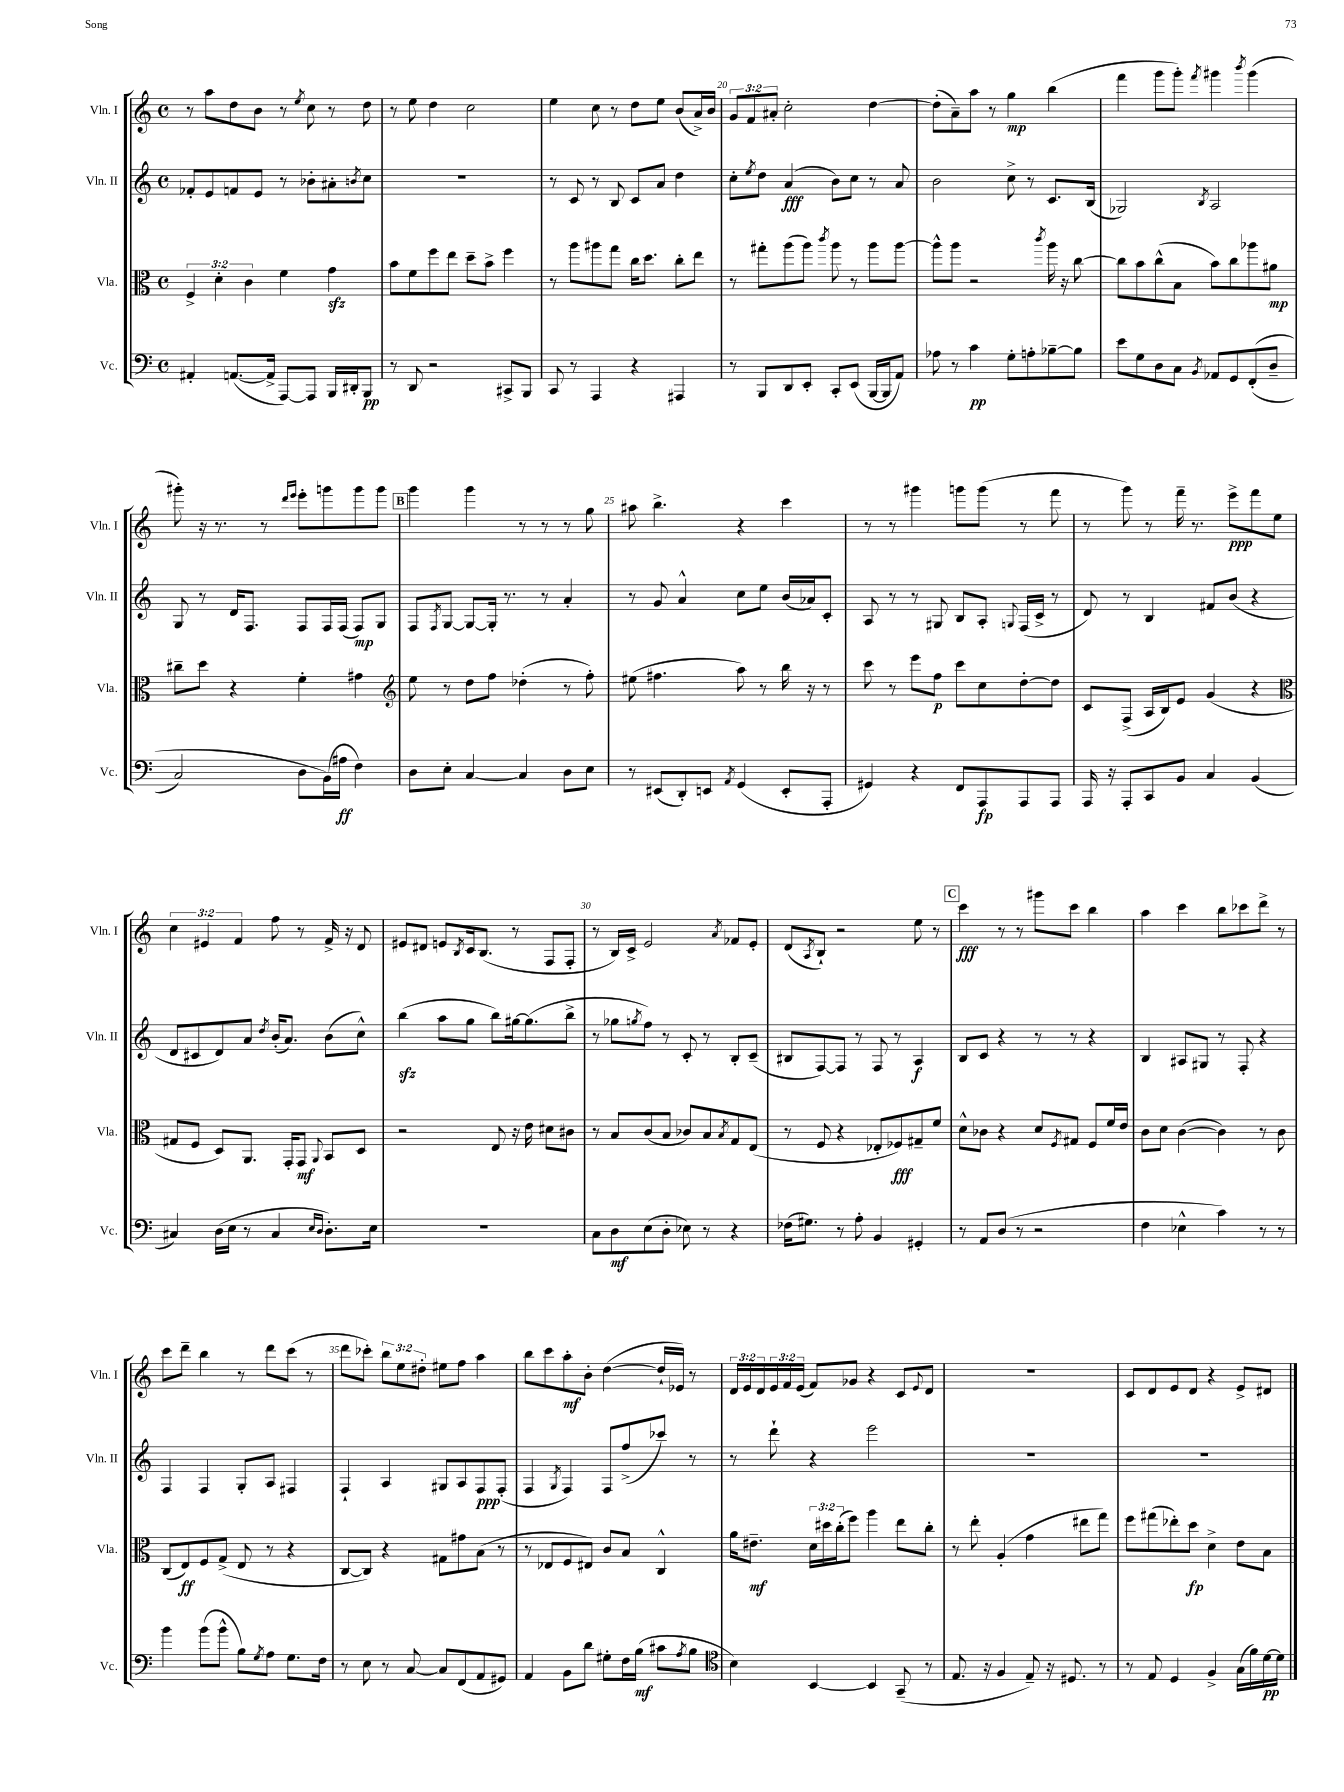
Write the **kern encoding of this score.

**kern	**kern	**kern	**kern
*staff4	*staff3	*staff2	*staff1
*clefF4	*clefC3	*clefG2	*clefG2
*k[]	*k[]	*k[]	*k[]
*M4/4	*M4/4	*M4/4	*M4/4
*met(c)	*met(c)	*met(c)	*met(c)
4AA#'	6F^	8f-'	8r
.	.	8e	8aa
.	6d'	.	.
([8.AA	.	8f	8dd
.	6c	.	.
.	.	8e	8b
16AA^]	.	.	.
[8AAA)	4f	8r	8r
.	.	.	8qee
8AAA]	.	8b-'	8cc
16BBB	4g	8a#'	8r
16DD#'	.	.	.
.	.	8qb	.
8BBB	.	8cc	8dd
=	=	=	=
8r	8b	1r	8r
8DD	8f	.	8ee
2r	8ff	.	4dd
.	8ee	.	.
.	8dd~	.	2cc
.	8b^	.	.
8CC#^	4ff	.	.
8BBB	.	.	.
=	=	=	=
8CC	8r	8r	4ee
8r	8aa	8c	.
4AAA	8aa#	8r	8cc
.	8gg	8B	8r
4r	16cc	8c	8dd
.	8.dd	.	.
.	.	8a	8ee
4AAA#	8cc'	4dd	(8b
.	8ee	.	16a^)
.	.	.	16b
=	=	=	=
8r	8r	8cc'	12g
.	.	.	12f
.	.	8qee	.
8BBB	8gg#'	8dd	.
.	.	.	12a#'
8DD	(8aa	(4a	2cc'
8EE'	8aa)	.	.
.	8qccc	.	.
8CC'	8aa	8b)	.
(8EE	8r	8cc	.
[16BBB	8aa	8r	[4dd
16BBB]	.	.	.
8AA)	[8aa	8a	.
=	=	=	=
8A-	8aa^^]	2b	(8dd']
8r	8aa	.	8a~)
4c	2r	.	8aa
.	.	.	8r
8G'	.	8cc^	4gg
8A'	.	8r	.
.	8qccc	.	.
[8B-~	16aa	8.c	(4bb
.	16r	.	.
8B-]	[8cc	.	.
.	.	(16B	.
=	=	=	=
8e	8cc]	2G-)	4fff
8G	8b	.	.
8D	(8cc^^	.	8ggg
8C	8B	.	8ggg')
8qBB	.	8qB	8qfff
8AA-	8b)	2A	4ggg#
8GG	8cc	.	.
.	.	.	8qbbb
&((8FF'	8aa-	.	(4ggg#
8D~	8a#	.	.
=	=	=	=
2C)	8cc#~	8G	8ggg#')
.	8dd	8r	16r
.	.	.	8.r
.	4r	16d	.
.	.	8.F	.
.	.	.	8r
.	.	.	16qqddd
.	.	.	16qqeee
8D	4f'	8F	8eee'
(16BB&)	.	16F	8ggg
16A#	.	(16F	.
4F)	4g#	8F)	8ggg
.	.	8G	8ggg
=	=	=	=
*	*clefG2	*	*
8D	8ee	8F	4ggg
.	.	8qF	.
8E'	8r	[8G	.
[4C	8dd	8G_	4ggg
.	8ff	16G']	.
.	.	8.r	.
4C]	(4dd-'	.	8r
.	.	8r	8r
8D	8r	4a'	8r
8E	8ff')	.	8gg
=	=	=	=
8r	(8ee#	8r	8aa#
(8EE#	4.ff#	8g	4.bb^
8DD')	.	4a^^	.
8EE	.	.	.
8qAA	.	.	.
(4GG	8aa)	8cc	4r
.	8r	8ee	.
8EE'	16bb	(16b	4ccc
.	16r	16a-)	.
8AAA'	8r	8c'	.
=	=	=	=
4GG#)	8ccc	8A	8r
.	8r	8r	8r
4r	8eee	8r	4ggg#
.	8ff	8G#	.
8FF	8ccc	8B	8ggg
8AAA	8cc	8A'	(8ggg
.	.	8qqG	.
8AAA	[8dd'	(16F	8r
.	.	16c^	.
8AAA	8dd]	8r	8fff
=	=	=	=
16AAA	8c	8d)	8r
16r	.	.	.
8AAA'	(8F^	8r	8ggg)
8CC	16A	4B	8r
.	16B)	.	.
8BB	8e	.	16fff~
.	.	.	8.r
4C	(4g	8f#	.
.	.	(8b	8eee^
(4BB	4r	4r	8fff
.	.	.	8ee
=	=	=	=
*	*clefC3	*	*
4C#)	8G#	8d	6cc
.	8F	8c#	.
.	.	.	6e#
(16D	8D)	8d)	.
16E	.	.	.
.	.	.	6f
8r	8.AA	8a	.
.	.	8qdd	.
4C#	.	(16b'	8ff
.	16GG'	8.a)	.
.	8GG	.	8r
16qqE	.	.	.
16qqD	8qqAA	.	.
8.D')	8BB	(8b	16f^
.	.	.	16r
.	8D	8cc^^)	8d
16E	.	.	.
=	=	=	=
1r	2r	(4bb	8e#
.	.	.	8d#
.	.	8aa	8e
.	.	.	8qB
.	.	8gg	16c
.	.	.	(8.B
.	8E	8bb)	.
.	16r	[16gg#	8r
.	16e	(8.gg#]	.
.	8d#	.	8F
.	8c#	8bb^	8F'
=	=	=	=
8C	8r	8r	8r
8D	8B	8gg-	16B)
.	.	.	16c^
.	.	8qgg	.
(8E	(8c	8ff)	2e
8D'	8B	8r	.
8E-)	8c-)	8c'	.
8r	8B	8r	.
.	8qB	.	8qa
4r	8G	8B'	8f-
.	(8E	(8c~	8e'
=	=	=	=
(16F-	8r	8B#	(8d
8.G#)	.	.	.
.	.	.	8qA
.	8F	[8F)	8B`)
8r	4r	8F]	2r
8A'	.	8r	.
4BB	8E-'	8F	.
.	8F-)	8r	.
4GG#'	8G#~	4A	8ee
.	8f	.	8r
=	=	=	=
8r	8d^^	8B	4ccc
8AA	8c-	8c	.
(8D	4r	4r	8r
8r	.	.	8r
2r	8d	8r	8ggg#
.	8qF	.	.
.	8G#	8r	8ccc
.	8F	4r	4bb
.	16f	.	.
.	16e	.	.
=	=	=	=
4F	8c	4B	4aa
.	8d	.	.
4E-^^	([4c	8A#	4ccc
.	.	8G#	.
4c)	4c])	8r	8bb
.	.	8F'	8ccc-
8r	8r	4r	8ddd^
8r	8c	.	8r
=	=	=	=
4b	(8C	4F	8ccc
.	8E)	.	8ddd~
(8b	8F	4F	4bb
8b^^	(8G^	.	.
8B)	8E	8G'	8r
8qG	.	.	.
8A	8r	8A	8ddd
8.G	4r	4F#	(8ccc
.	.	.	8r
16F	.	.	.
=	=	=	=
8r	[8C	4F`	8ddd
8E	8C])	.	8ccc-')
8r	4r	4A	12bb
.	.	.	12ee
[8C	.	.	.
.	.	.	12dd#'
8C]	8G#	8G#	8ee#
(8FF	8g#	8A	8ff
8AA	(8B	8F	4aa
8GG#)	8r	(8F'	.
=	=	=	=
4AA	8r	4F	8bb
.	8E-	.	8ccc
.	.	8qG	.
8BB	8F	4F)	8aa'
8d	8E#)	.	8b'
8G#'	8c	8F	([4dd
16F	8B	(8ff^	.
(16B	.	.	.
8c#	4C^^	8ccc-)	16dd`]
.	.	.	16e-)
8qA	.	.	.
8B	.	8r	8r
=	=	=	=
*clefC4	*	*	*
4B)	16a	8r	24d
.	.	.	24e
.	8.e#~	.	.
.	.	.	24d
.	.	8ddd`	24e
.	.	.	24f
.	.	.	(24e
[4BB	24d	4r	8f)
.	24dd#	.	.
.	(24cc'	.	.
.	8ff)	.	8g-
4BB]	4aa	2eee	4r
(8GG~	8ee	.	8c
.	.	.	8qqe
8r	8cc'	.	8d
=	=	=	=
8.E	8r	1r	1r
.	8ee'	.	.
16r	.	.	.
4F	(4A'	.	.
8E~)	4g	.	.
16r	.	.	.
8.D#	.	.	.
.	8ee#	.	.
8r	8gg)	.	.
=	=	=	=
8r	8ff	1r	8c
8E	(8gg#	.	8d
4D	8ee-')	.	8e
.	8dd	.	8d
4F^	4d^	.	4r
(16G	8e	.	8e^
16f)	.	.	.
[16d	8B	.	8d#
16d]	.	.	.
==	==	==	==
*-	*-	*-	*-
